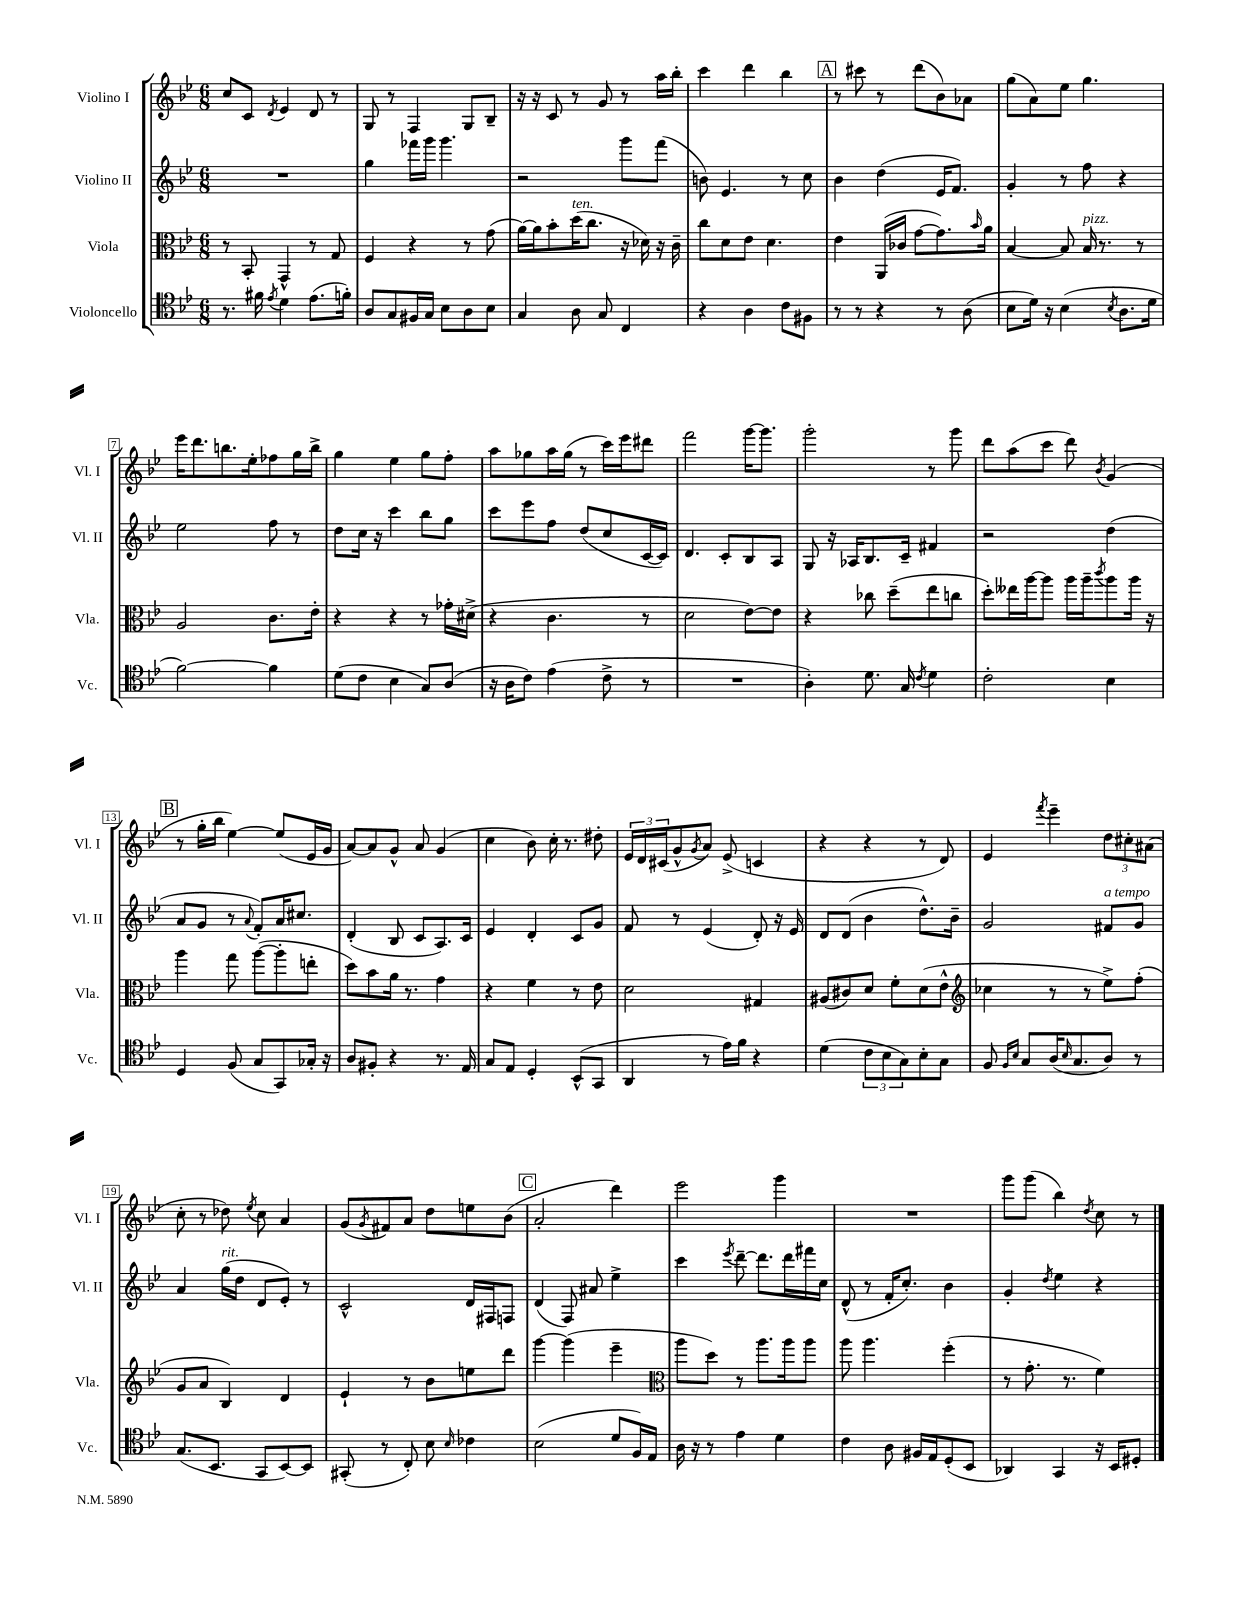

**kern	**kern	**kern	**kern
*staff4	*staff3	*staff2	*staff1
*clefC4	*clefC3	*clefG2	*clefG2
*k[b-e-]	*k[b-e-]	*k[b-e-]	*k[b-e-]
*M6/8	*M6/8	*M6/8	*M6/8
8.r	8r	2.r	8cc
.	8BB-'	.	8c
16f#	.	.	.
8qe-	.	.	8qd
4d	4GG^^	.	4e-
(8.e-	8r	.	8d
.	8G	.	8r
16f')	.	.	.
=	=	=	=
8A	4F	4gg	8G
8G	.	.	8r
16F#	4r	16fff-	4F
16G	.	16ggg	.
8B-	.	4.ggg	.
8A	8r	.	8G
8B-	(8g	.	8B-~
=	=	=	=
4G	[16a)	2r	16r
.	16a]	.	16r
.	8b-'	.	8c
8A	(16dd	.	8r
.	8.cc	.	.
8G	.	.	8g
4C	16r	8ggg	8r
.	16d-)	.	.
.	16r	(8fff	16aa
.	16c~	.	16bb-'
=	=	=	=
4r	8cc	8b)	4ccc
.	8d	4.e-	.
4A	8e-	.	4ddd
.	4.d	.	.
8c	.	8r	4bb-
8F#	.	8cc	.
=	=	=	=
8r	4e-	4b-	8r
8r	.	.	8ccc#
4r	(16AA	(4dd	8r
.	16c-	.	.
.	[8g	.	(8ddd
8r	8.g])	16e-	8b-)
.	.	8.f)	.
(8A	.	.	8a-
.	16qqb-	.	.
.	16a	.	.
=	=	=	=
8B-	[4B-	4g'	(8gg
16d)	.	.	8a)
16r	.	.	.
(4B-	8B-]	8r	8ee-
.	16B-	8ff	4.gg
.	8.r	.	.
8qB-	.	.	.
8.A	.	4r	.
.	8r	.	.
16d	.	.	.
=	=	=	=
[2f)	2A	2ee-	16eee-
.	.	.	8.ddd
.	.	.	8.bb
.	.	.	16ee-'
4f]	8.c	8ff	8ff-
.	.	8r	16gg
.	16e-'	.	16bb^
=	=	=	=
(8d	4r	8dd	4gg
8c	.	16cc	.
.	.	16r	.
4B-	4r	4ccc	4ee-
8G)	8r	8bb-	8gg
(8A	16g-'	8gg	8ff'
.	(16d#^	.	.
=	=	=	=
16r	4r	8ccc	8aa
16A	.	.	.
8c)	.	8eee-	8gg-
(4e-	4.c	8ff	16aa
.	.	.	(16gg-
.	.	(8dd	8r
8c^	.	8cc	16ccc)
.	.	.	16eee-
8r	8r	[16c	8ddd#
.	.	16c])	.
=	=	=	=
2.r	2d	4.d	2fff
.	.	8c'	.
.	[8e-)	8B-	[16ggg
.	.	.	8.ggg]
.	8e-]	8A	.
=	=	=	=
4A')	4r	8G	2ggg'
.	.	16r	.
.	.	16A-	.
8.d	8cc-	8.B-	.
.	(8dd~	.	.
16G	.	16c~	.
8qc	.	.	.
4d	8ee-	4f#	8r
.	8cc	.	8ggg
=	=	=	=
2c'	8dd')	2r	8ddd
.	16ee--	.	(8aa
.	[16aa	.	.
.	8aa]	.	8ccc
.	16aa	.	8ddd)
.	16aa~	.	.
.	8qccc	.	8qb-
4B-	8aa	(4dd	(4g
.	16aa	.	.
.	16r	.	.
=	=	=	=
4D	4aa	8a	8r
.	.	8g	16gg'
.	.	.	16bb-
(8F	8gg	8r	[4ee-)
.	.	8qqa	.
8G	([8aa	8f')	.
8GG)	8aa']	16a	(8ee-]
.	.	8.cc#	.
16G-'	8ee'	.	16e-
16r	.	.	16g
=	=	=	=
8A	8dd)	(4d'	[8a)
8F#'	8b-	.	8a]
4r	16a	8B-	8g^^
.	8.r	.	.
.	.	8c	8a
8.r	4g	8.A)	(4g
16E-	.	16c	.
=	=	=	=
8G	4r	4e-	4cc
8E-	.	.	.
4D'	4f	4d'	8b-)
.	.	.	16cc'
.	.	.	8.r
(8BB-^^	8r	8c	.
8GG	8e-	8g	8dd#'
=	=	=	=
4AA	2d	8f	24e-
.	.	.	24d
.	.	.	(24c#
.	.	8r	8g^^
.	.	.	8qg
8r	.	(4e-	8a)
16e-)	.	.	(8e-^
16f	.	.	.
4r	4G#	8d')	4c
.	.	16r	.
.	.	16e-	.
=	=	=	=
(4d	(8A#	8d	4r
.	8c#)	(8d	.
12c	8d	4b-	4r
12B-	.	.	.
.	8f'	.	.
12G)	.	.	.
8B-'	(8d	8.dd^^)	8r
8G	8e-^^	.	8d)
.	.	16b-~	.
=	=	=	=
*	*clefG2	*	*
8F	4cc-	2g	4e-
16qqF	.	.	.
16qqB-	.	.	.
8G	.	.	.
.	.	.	8qfff
(16A	8r	.	4eee-~
16qqB-	.	.	.
8.G	.	.	.
.	8r	.	.
8A)	8ee-^)	8f#	12dd
.	.	.	12cc#'
8r	(8ff'	8g	.
.	.	.	(12a#
=	=	=	=
(8.G	8g	4a	8cc'
.	8a	.	8r
8.BB-	.	.	.
.	4B-)	(16gg	8dd-)
.	.	16dd	.
.	.	.	8qee-
8GG	.	8d	8cc
[8BB-)	4d	8e-')	4a
8BB-]	.	8r	.
=	=	=	=
(8GG#'	4e-`	2c^^	(8g
.	.	.	8qg
8r	.	.	8f#)
8C')	8r	.	8a
8B-	8b-	.	8dd
16qqB-	.	.	.
4c-	8ee	16d	8ee
.	.	16F#	.
.	8ddd	8F	(8b-
=	=	=	=
(2B-	[4ggg	(4d	2a'
.	(4ggg]	8F)	.
.	.	8a#	.
8d	4eee-~	4ee-^	4ddd)
16F)	.	.	.
16E-	.	.	.
=	=	=	=
*	*clefC3	*	*
16A	8aa	4ccc	2eee-
16r	.	.	.
8r	8dd)	.	.
.	.	8qeee-	.
4e-	8r	[8ddd~	.
.	8.aa	8.ddd]	.
4d	.	.	4ggg
.	16aa	16ddd	.
.	8aa	16fff#	.
.	.	16cc	.
=	=	=	=
4c	8aa	(8d^^	2.r
.	4.aa	8r	.
8A	.	16f'	.
.	.	8.cc')	.
16F#	.	.	.
16E-	.	.	.
(8D'	(4ff'	4b-	.
8BB-	.	.	.
=	=	=	=
4AA-)	8r	4g'	8ggg
.	8.g'	.	(8ggg
.	.	8qdd	.
4GG	.	4ee-	4bb-)
.	8.r	.	.
.	.	.	8qdd
16r	4f)	4r	8cc
16BB-	.	.	.
8D#'	.	.	8r
==	==	==	==
*-	*-	*-	*-
